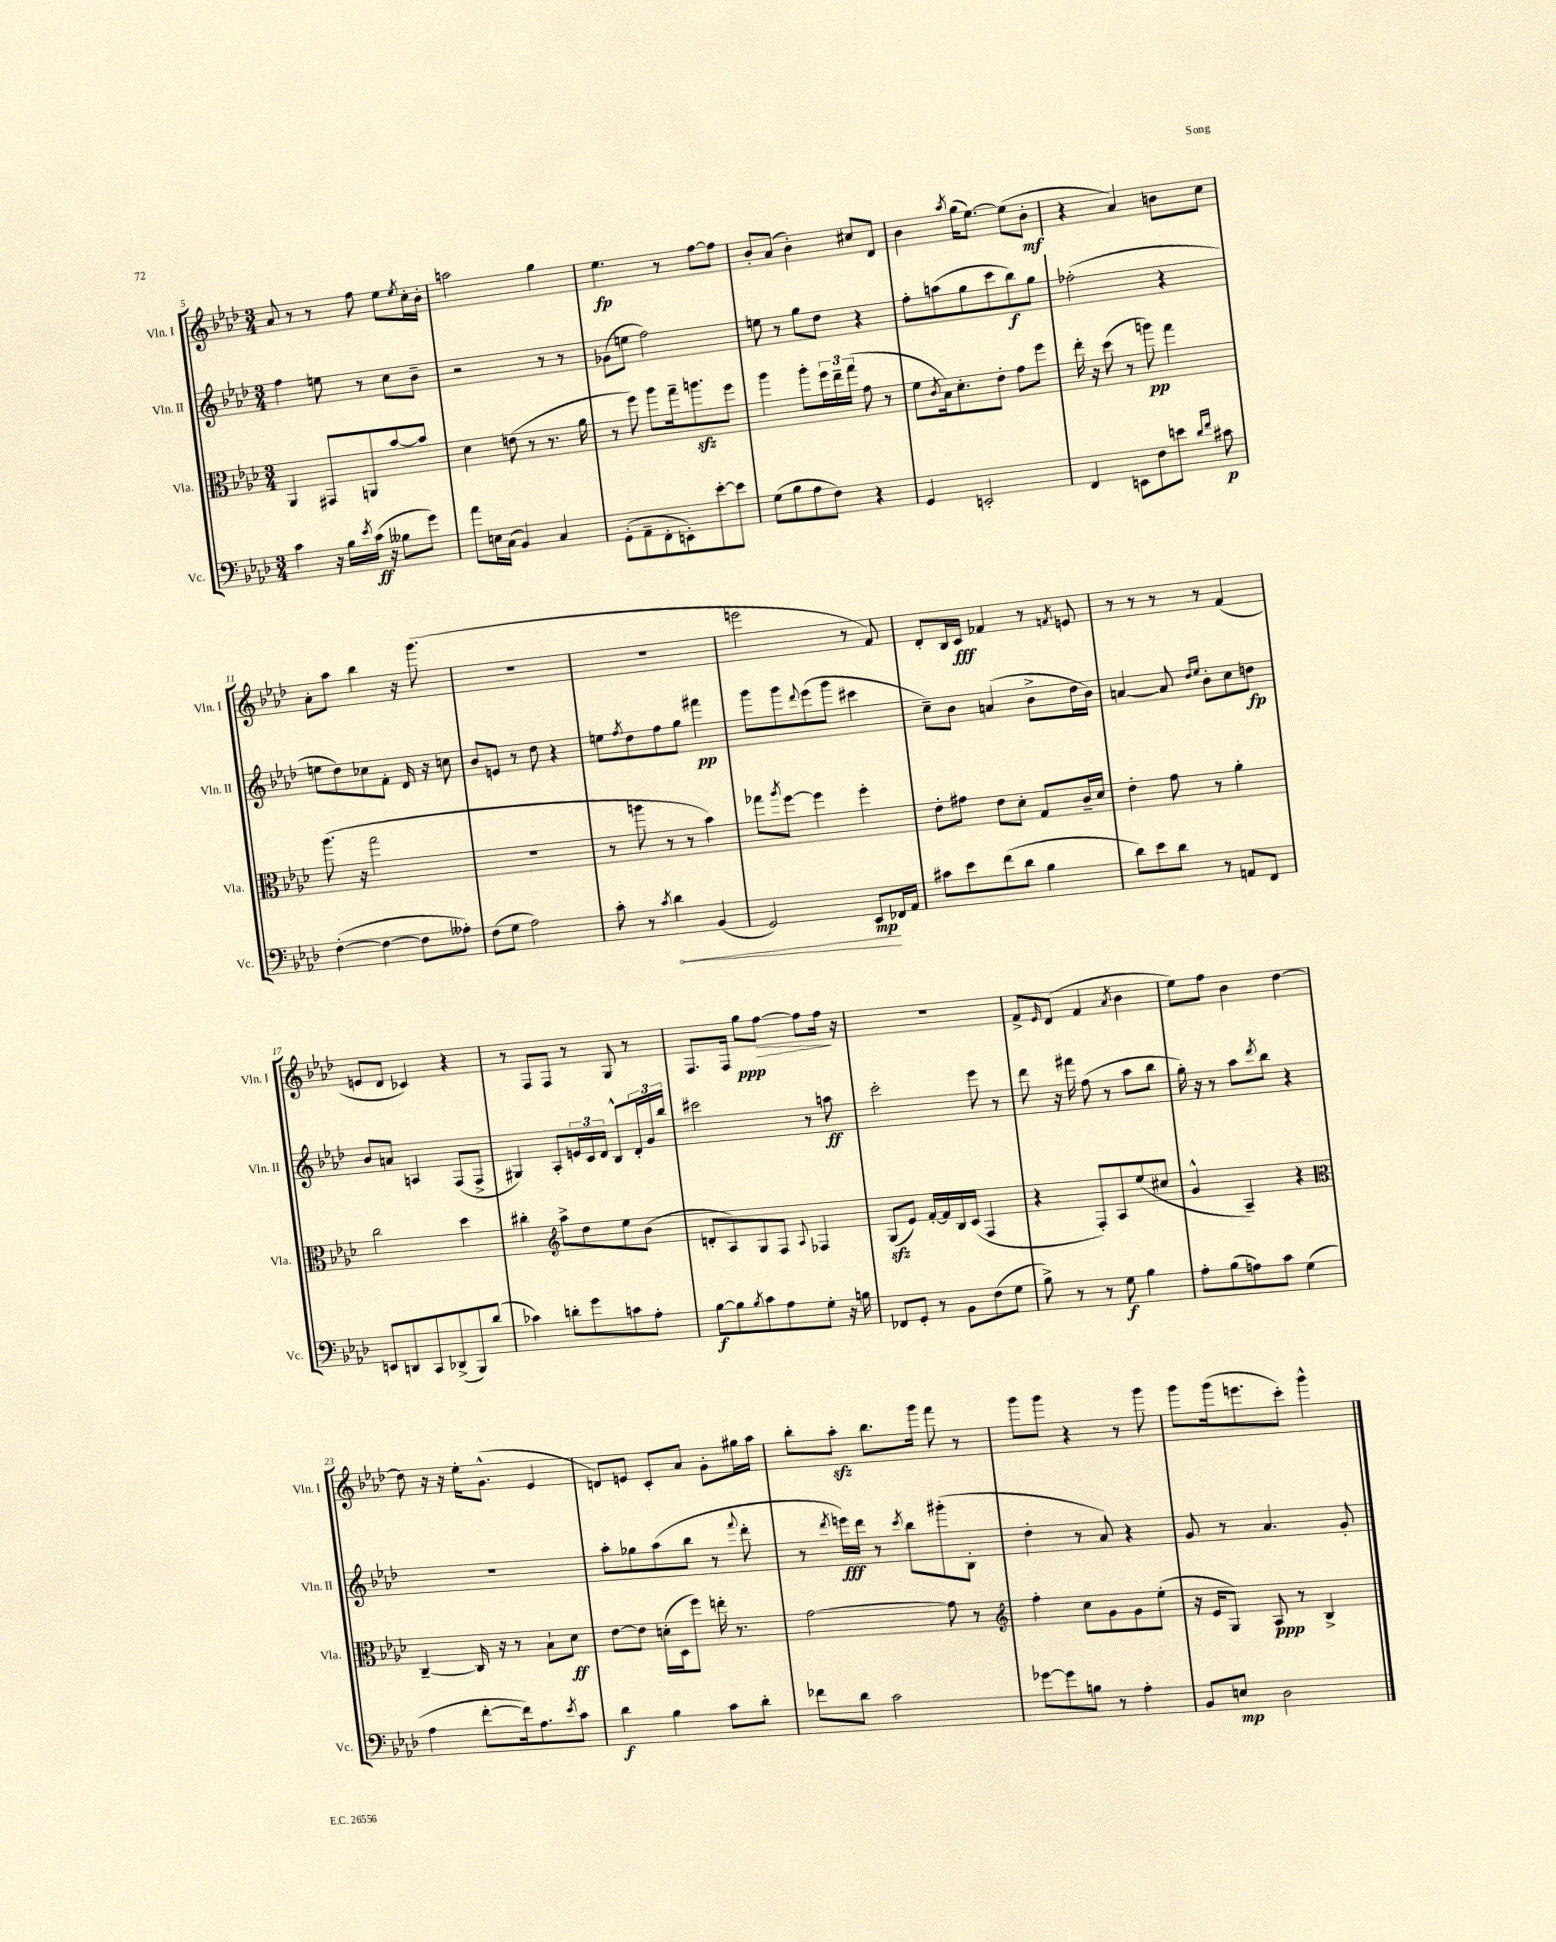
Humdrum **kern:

**kern	**dynam	**kern	**dynam	**kern	**dynam	**kern	**dynam
*part4	*part4	*part3	*part3	*part2	*part2	*part1	*part1
*staff4	*staff4	*staff3	*staff3	*staff2	*staff2	*staff1	*staff1
*I"Vc.	*	*I"Vla.	*	*I"Vln. II	*	*I"Vln. I	*
*I'Vc.	*	*I'Vla.	*	*I'Vln. II	*	*I'Vln. I	*
*clefF4	*	*clefC3	*	*clefG2	*	*clefG2	*
*k[b-e-a-d-]	*	*k[b-e-a-d-]	*	*k[b-e-a-d-]	*	*k[b-e-a-d-]	*
*M3/4	*	*M3/4	*	*M3/4	*	*M3/4	*
=5	=5	=5	=5	=5	=5	=5	=5
4c\	.	4AA-/	.	4ff\	.	8a-/	.
.	.	.	.	.	.	8r	.
16r	.	8GG#X/L	.	8een\	.	8r	.
16B-\LL	.	.	.	.	.	.	.
8qe-/	.	.	.	.	.	.	.
(16c\JJ	ff	8AAn/	.	8r	.	8ff\	.
16r	.	.	.	.	.	.	.
8B--X\L	.	[8b-/	.	8cc\L	.	8ee-\L	.
.	.	.	.	.	.	8qee-/	.
8g\J)	.	8b-/J]	.	8b-~\J	.	16cc'\L	.
.	.	.	.	.	.	16b-'\JJ	.
=6	=6	=6	=6	=6	=6	=6	=6
8a-\L	.	4d-\	.	2r	.	2aan\	.
16En\L	.	.	.	.	.	.	.
(16C\JJ	.	.	.	.	.	.	.
4BB-/)	.	(8en\	.	.	.	.	.
.	.	8r	.	.	.	.	.
4C/	.	8.r	.	8r	.	4gg\	.
.	.	.	.	8r	.	.	.
.	.	16a-\	.	.	.	.	.
=7	=7	=7	=7	=7	=7	=7	=7
(8GG'\L	.	8r	.	(8g-X\L	.	4.ee-\	fp
8AA-~\	.	8ff\)	.	8een\J	.	.	.
8FF'\	.	8aa-\L	.	2ff\)	.	.	.
8EEn'\)	.	16gg~\k	.	.	.	8r	.
.	.	8.aanzz\	.	.	.	.	.
[8e-'\	.	.	.	.	.	[8ff\L	.
8e-\J]	.	8ff\J	.	.	.	8ff\J]	.
=8	=8	=8	=8	=8	=8	=8	=8
(8G\L	.	4aa-\	.	8een\	.	8b-'/L	.
8B-\	.	.	.	8r	.	(8a-/J	.
8A-\	.	8aa-'\L	.	8gg\L	.	4b-'\)	.
8F\J)	.	24ff\L	.	8dd-\J	.	.	.
.	.	24ee-~\	.	.	.	.	.
.	.	(24gg\JJ	.	.	.	.	.
4r	.	8g\	.	4r	.	8cc#X/L	.
.	.	8r	.	.	.	8d-/J	.
=9	=9	=9	=9	=9	=9	=9	=9
4GG/	.	8f\L	.	8ff'\L	.	4b-\	.
.	.	8qc/	.	.	.	.	.
.	.	16B-\k)	.	(8aan\	.	.	.
.	.	8.d-'\	.	.	.	.	.
.	.	.	.	.	.	8qaa-/	.
2EEn'/	.	.	.	8gg\	.	(16gg\KL	.
.	.	.	.	.	.	[8.ee-\J)	.
.	.	8e-'\J	.	8ccc\	.	.	.
.	.	8g\L	.	8bb-\)	f	(8ee-\L]	.
.	.	8ff\J	.	8gg\J	.	8b-'\J	mf
=10	=10	=10	=10	=10	=10	=10	=10
4FF/	.	16ee-'\	.	(2ff-X'\	.	4r	.
.	.	16r	.	.	.	.	.
.	.	(8dd-\	.	.	.	.	.
8EEn\L	.	8r	.	.	.	4a-/)	.
8F\	.	8aan\)	pp	.	.	.	.
8en\J	.	4gg\	.	4r	.	8bn\L	.
16qqd-/LL	.	.	.	.	.	.	.
16qqf/JJ	.	.	.	.	.	.	.
8c#X\	p	.	.	.	.	8cc\J	.
!!LO:LB:g=z
=11	=11	=11	=11	=11	=11	=11	=11
([4F'\	.	(8.aa-\	.	8een\L	.	8a-'\L	.
.	.	.	.	8dd-\)	.	8aa-\J	.
.	.	16r	.	.	.	.	.
4F\_	.	2gg\	.	8cc-X\	.	4bb-\	.
.	.	.	.	8f'\J	.	.	.
8F\L]	.	.	.	16d-/	.	16r	.
.	.	.	.	16r	.	(8.ggg\	.
8A--X'\J)	.	.	.	8ccn\	.	.	.
=12	=12	=12	=12	=12	=12	=12	=12
(8F\L	.	2.r	.	8b-/L	.	2.r	.
8G\J	.	.	.	8en/J	.	.	.
2A-\)	.	.	.	8r	.	.	.
.	.	.	.	8dd-\	.	.	.
.	.	.	.	4r	.	.	.
=13	=13	=13	=13	=13	=13	=13	=13
8c'\	.	8r	.	8een\L	.	2.r	.
.	.	.	.	8qff/	.	.	.
8r	.	8aan\	.	8dd-\	.	.	.
8qc/	.	.	.	.	.	.	.
!	!LO:HP:b	!	!	!	!	!	!
4d-\	<	8r	.	8ff\	.	.	.
.	.	8r	.	8gg\J	.	.	.
(4BB-/	.	4b-\)	.	4fff#X\	pp	.	.
=14	=14	=14	=14	=14	=14	=14	=14
2GG/)	.	8gg-X\L	.	8ggg\L	.	2eeen\	.
.	.	8qaa-/	.	.	.	.	.
.	.	[8ff\J	.	8ggg\	.	.	.
.	.	.	.	8qqddd-/	.	.	.
.	.	4ff\]	.	(8eee-\	.	.	.
.	.	.	.	8ggg\J	.	.	.
8EE-/L	mp	4ff'\	.	4ccc#X\	.	8r	.
16FF-X/L	[	.	.	.	.	8f/)	.
16AA-/JJ	.	.	.	.	.	.	.
=15	=15	=15	=15	=15	=15	=15	=15
8c#X\L	.	8e-'\L	.	8cc~\L)	.	8d-'/L	.
8e-\	.	8g#X\J	.	8b-\J	.	16B-/L	.
.	.	.	.	.	.	16c/JJ	fff
(8f\	.	8e-\L	.	(4an/	.	4f-X/	.
8d-\J	.	8d-'\J	.	.	.	.	.
4B-\	.	8G/L	.	8b-^\L	.	8r	.
.	.	.	.	.	.	8qfn/	.
.	.	16c~/L	.	16dd-\L	.	8en/	.
.	.	16d-/JJ	.	16b-\JJ)	.	.	.
=16	=16	=16	=16	=16	=16	=16	=16
8d-\L)	.	4e-'\	.	[4an/	.	8r	.
8e-\	.	.	.	.	.	8r	.
8d-\J	.	8g\	.	8a/]	.	8r	.
.	.	.	.	16qqdd-/LL	.	.	.
.	.	.	.	16qqee-/JJ	.	.	.
8r	.	8r	.	8b-'\L	.	8r	.
8AAn/L	.	4a-'\	.	8cc\	.	(4f/	.
8FF/J	.	.	.	8ddn\J	fp	.	.
!!LO:LB:g=z
=17	=17	=17	=17	=17	=17	=17	=17
8EEn/L	.	2cc\	.	8b-/L	.	8en/L	.
8DDn/	.	.	.	8an/J	.	8d-/J	.
8CC/	.	.	.	4An/	.	4c-X/)	.
(8DD-X^/	.	.	.	.	.	.	.
8BBB-/)	.	4dd-\	.	(8F/L	.	4r	.
(8d-/J	.	.	.	8F^/J	.	.	.
=18	=18	=18	=18	=18	=18	=18	=18
4c-X\)	.	4cc#X'\	.	4G#X/)	.	8r	.
.	.	.	.	.	.	8F/L	.
*	*	*clefG2	*	*	*	*	*
8dn'\L	.	8aa-^\L	.	8A-'/L	.	8F/J	.
8g\	.	8dd-\	.	24en/L	.	8r	.
.	.	.	.	24c/	.	.	.
.	.	.	.	24d-/JJ	.	.	.
8cn\	.	8ee-\	.	8B-^^/L	.	8G/	.
8A-'\J	.	(8b-\J	.	24d-'/L	.	8r	.
.	.	.	.	24g/	.	.	.
.	.	.	.	24bb-/JJ	.	.	.
=19	=19	=19	=19	=19	=19	=19	=19
[8B-\L	f	8dn'/L	.	2ccc#X\	.	8.F/L	.
8B-\]	.	8A-/)	.	.	.	.	.
.	.	.	.	.	.	16F/Jk	.
8qB-/	.	.	.	.	.	.	.
8c\	.	8G/	.	.	.	8gg\L	ppp
!	!	!	!	!	!	!	!LO:HP:b
8A-\	.	8F/J	.	.	.	[8ff\J	>
.	.	8qqA-/	.	.	.	.	.
8G'\J	.	4F-X/	.	8r	.	8ff\L]	.
16r	.	.	.	8aan\	ff	16ff\Jk	.
16Bn\	.	.	.	.	.	16r	]
=20	=20	=20	=20	=20	=20	=20	=20
8FF-X/L	.	(8Gzz/L	.	2ccc'\	.	2.r	.
8GG'/J	.	8e-/J)	.	.	.	.	.
8r	.	[16f'/LL	.	.	.	.	.
.	.	16f/]	.	.	.	.	.
8BB-\L	.	16B-/	.	.	.	.	.
.	.	(16c/JJ	.	.	.	.	.
(8F\	.	4F/	.	8eee-\	.	.	.
8G\J	.	.	.	8r	.	.	.
=21	=21	=21	=21	=21	=21	=21	=21
8B-^\)	.	4r	.	8ddd-\	.	8f^/L	.
.	.	.	.	.	.	16qqe-/	.
8r	.	.	.	16r	.	(8d-/J	.
.	.	.	.	16fff#X\	.	.	.
8r	.	8F'/L)	.	(8ff\	.	4f/	.
8G\	f	8A-/	.	8r	.	.	.
.	.	.	.	.	.	8qa-/	.
4B-\	.	(8ee-/	.	8aa-\L	.	4b-\	.
.	.	8cc#X/J	.	8bb-\J	.	.	.
=22	=22	=22	=22	=22	=22	=22	=22
8A-'\L	.	4g^^/	.	16gg'\)	.	8ee-\L)	.
.	.	.	.	16r	.	.	.
(8B-\	.	.	.	8r	.	8ff\J	.
8An\)	.	4A-~/)	.	8aa-\L	.	4b-\	.
.	.	.	.	8qddd-/	.	.	.
8c\J	.	.	.	8bb-\J	.	.	.
(4G\	.	4r	.	4r	.	[4dd-\	.
!!LO:LB:g=z
=23	=23	=23	=23	=23	=23	=23	=23
*	*	*clefC3	*	*	*	*	*
4A-\	.	[4C~/	.	2.r	.	8dd-\]	.
.	.	.	.	.	.	16r	.
.	.	.	.	.	.	16r	.
[8f'\L	.	16C/]	.	.	.	16ee-'\KL	.
.	.	16r	.	.	.	(8.g^^\J	.
16f\k])	.	8r	.	.	.	.	.
8.A-\	.	.	.	.	.	.	.
.	.	8B-`\L	.	.	.	4e-/	.
8qe-/	.	.	.	.	.	.	.
8c\J	.	8d-\J	ff	.	.	.	.
=24	=24	=24	=24	=24	=24	=24	=24
4d-\	f	[8e-\L	.	8aa-'\L	.	8dn/L)	.
.	.	8e-\J]	.	8gg-X\	.	8en/J	.
4B-\	.	(16dn'\LL	.	(8aa-\	.	8c'/L	.
.	.	16D-\J	.	.	.	.	.
.	.	8ff\J)	.	8bb-\J	.	8a-/J	.
8c\L	.	16een'\	.	8r	.	8g'\L	.
.	.	8.r	.	.	.	.	.
.	.	.	.	8qqfff/	.	.	.
8d-'\J	.	.	.	8ddd-'\	.	16gg#X\L	.
.	.	.	.	.	.	16aa-\JJ	.
=25	=25	=25	=25	=25	=25	=25	=25
8f-X\L	.	[2g\	.	8r	.	8bb-'\L	.
.	.	.	.	8qddd-/	.	.	.
8d-\J	.	.	.	16eeen\LL)	fff	8aa-zz'\J	.
.	.	.	.	16ddd-\JJ	.	.	.
2c\	.	.	.	8r	.	8.bb-\L	.
.	.	.	.	8qccc/	.	.	.
.	.	.	.	8bb-\L	.	.	.
.	.	.	.	.	.	16ggg\Jk	.
.	.	8g\]	.	(8ggg#X'\	.	8fff\	.
.	.	8r	.	8B-'\J	.	8r	.
=26	=26	=26	=26	=26	=26	=26	=26
*	*	*clefG2	*	*	*	*	*
[8g-X\L	.	4ff'\	.	4dd-'\	.	8ggg\L	.
8g-\]	.	.	.	.	.	8ggg\J	.
8Bn\J	.	8cc\L	.	8r	.	4r	.
8r	.	8g\	.	8a-/)	.	.	.
4A-'\	.	8g\	.	4r	.	8r	.
.	.	(8ee-'\J	.	.	.	8ggg\	.
=27	=27	=27	=27	=27	=27	=27	=27
8BB-/L	.	16r	.	8g/	.	8ggg\L	.
.	.	16e-/KL	.	.	.	.	.
8En/J	mp	8G/J)	.	8r	.	(16ggg\k	.
.	.	.	.	.	.	8.eeen\	.
2D-\	.	8A-/	ppp	4.a-/	.	.	.
.	.	8r	.	.	.	8ccc'\J)	.
.	.	4B-^/	.	.	.	4ggg^^\	.
.	.	.	.	8g'/	.	.	.
==	==	==	==	==	==	==	==
*-	*-	*-	*-	*-	*-	*-	*-
